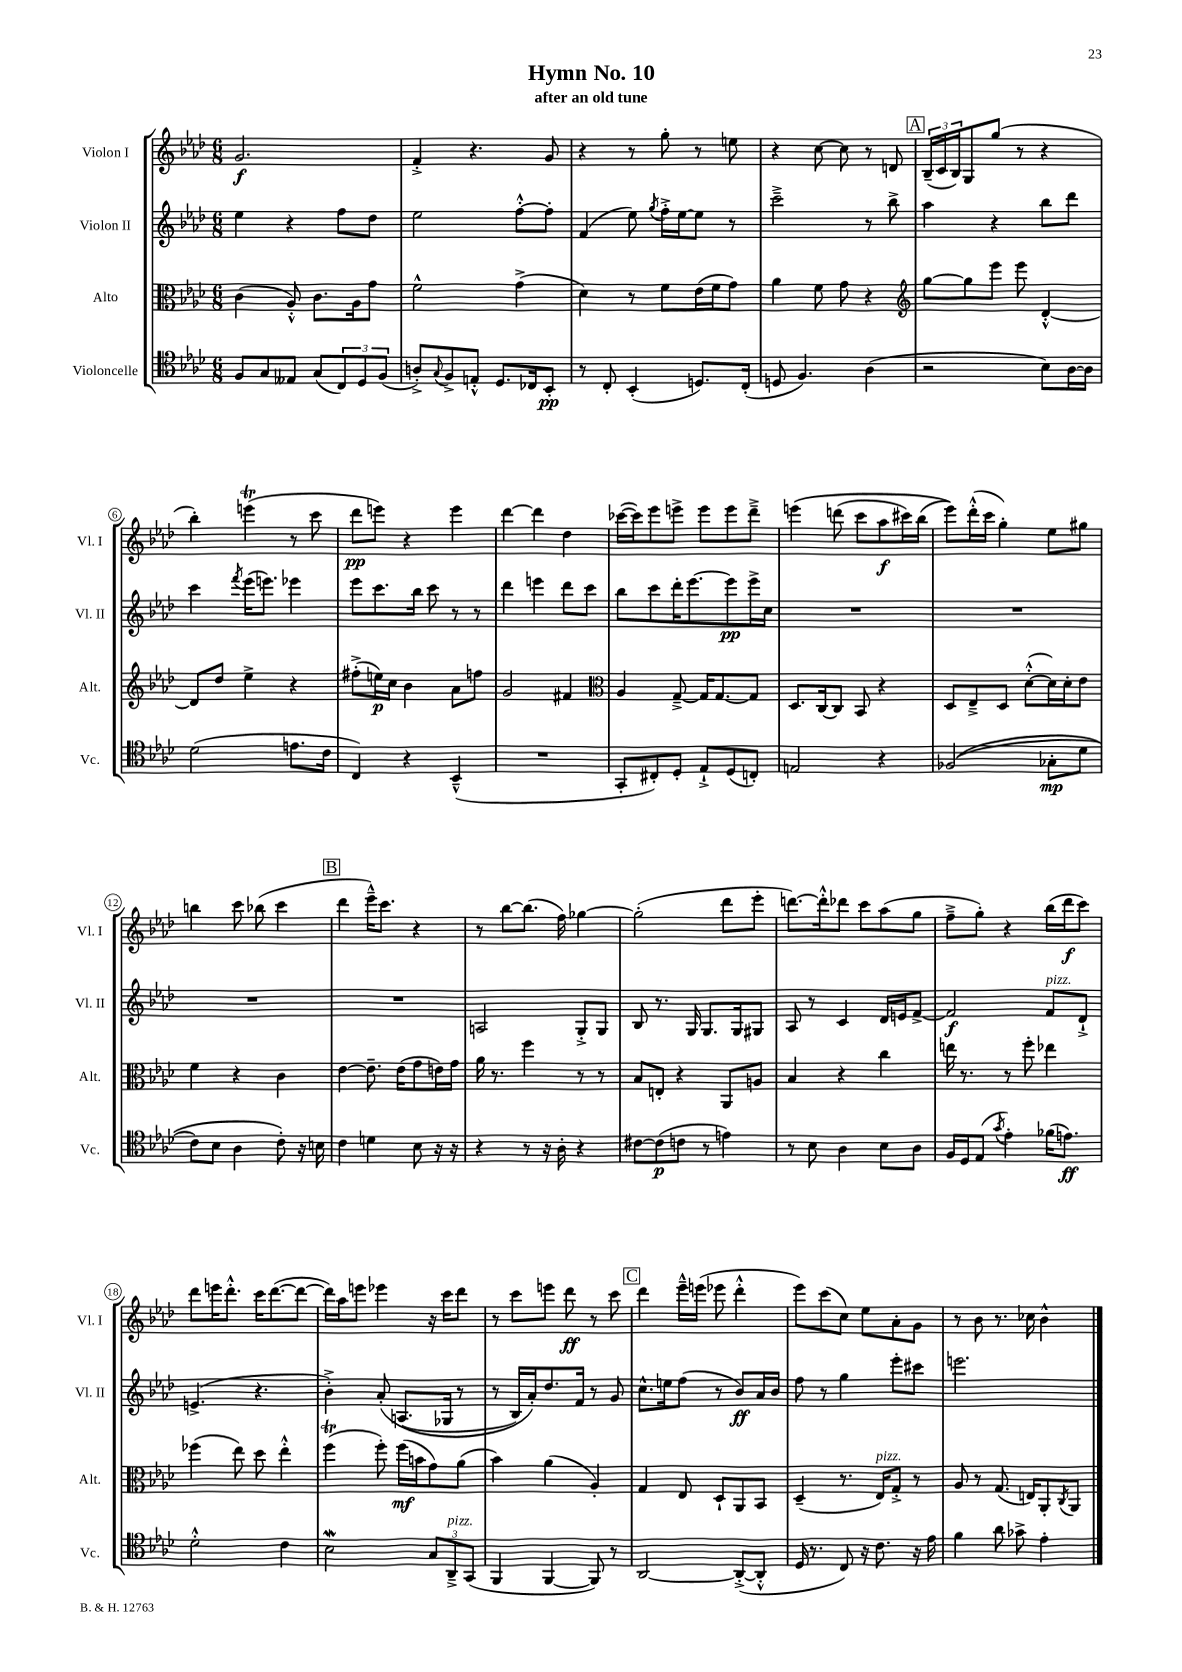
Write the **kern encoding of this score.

**kern	**dynam	**kern	**dynam	**kern	**dynam	**kern	**dynam
*part4	*part4	*part3	*part3	*part2	*part2	*part1	*part1
*staff4	*staff4	*staff3	*staff3	*staff2	*staff2	*staff1	*staff1
*I"Violoncelle	*	*I"Alto	*	*I"Violon II	*	*I"Violon I	*
*I'Vc.	*	*I'Alt.	*	*I'Vl. II	*	*I'Vl. I	*
*clefC4	*	*clefC3	*	*clefG2	*	*clefG2	*
*k[b-e-a-d-]	*	*k[b-e-a-d-]	*	*k[b-e-a-d-]	*	*k[b-e-a-d-]	*
*M6/8	*	*M6/8	*	*M6/8	*	*M6/8	*
=1	=1	=1	=1	=1	=1	=1	=1
8F/L	.	(4c\	.	4ee-\	.	2.g/	f
8G/	.	.	.	.	.	.	.
8E--X/J	.	8A-'^^/)	.	4r	.	.	.
(8G/L	.	8.c\L	.	.	.	.	.
12C/)	.	.	.	8ff\L	.	.	.
.	.	16A-\k	.	.	.	.	.
12D-/	.	.	.	.	.	.	.
.	.	8g\J	.	8dd-\J	.	.	.
(12F/J	.	.	.	.	.	.	.
=2	=2	=2	=2	=2	=2	=2	=2
8An'^/L)	.	2f^^\	.	2ee-\	.	4f'^/	.
8qqG/	.	.	.	.	.	.	.
8F^/	.	.	.	.	.	.	.
8En'^^/J	.	.	.	.	.	4.r	.
8.D-/L	.	.	.	.	.	.	.
.	.	(4g^\	.	[8ff'^^\L	.	.	.
16C-X/k	.	.	.	.	.	.	.
8BB-'/J	pp	.	.	8ff'\J]	.	8g/	.
=3	=3	=3	=3	=3	=3	=3	=3
8r	.	4d-\)	.	(4f/	.	4r	.
8C'/	.	.	.	.	.	.	.
(4BB-'/	.	8r	.	8ee-\)	.	8r	.
.	.	.	.	8qgg/	.	.	.
.	.	8f\L	.	16ff'^\LL	.	8gg'\	.
.	.	.	.	[16ee-\J	.	.	.
8.Dn/L)	.	(16e-\L	.	8ee-\J]	.	8r	.
.	.	16f\J	.	.	.	.	.
.	.	8g\J)	.	8r	.	8een\	.
(16C'/Jk	.	.	.	.	.	.	.
=4	=4	=4	=4	=4	=4	=4	=4
8Dn/	.	4a-\	.	2ccc~^\	.	4r	.
4.F/)	.	.	.	.	.	.	.
.	.	8f\	.	.	.	[8cc\	.
.	.	8g\	.	.	.	8cc\]	.
(4A-\	.	4r	.	8r	.	8r	.
.	.	.	.	8bb-^\	.	8dn/	.
!!LO:REH:place=s1:t=A
=5	=5	=5	=5	=5	=5	=5	=5
*	*	*clefG2	*	*	*	*	*
2r	.	[8gg\L	.	4aa-\	.	(24B-~/LL	.
.	.	.	.	.	.	24c/	.
.	.	.	.	.	.	24B-/J)	.
.	.	8gg\]	.	.	.	8G/	.
.	.	8eee-\J	.	4r	.	(8gg/J	.
.	.	8eee-\	.	.	.	8r	.
8B-\L)	.	[4d-'^^/	.	8bb-\L	.	4r	.
[16A-\L	.	.	.	8ddd-\J	.	.	.
16A-\JJ]	.	.	.	.	.	.	.
!!LO:LB:g=z
=6	=6	=6	=6	=6	=6	=6	=6
(2d-\	.	8d-/L]	.	4ccc\	.	4bb-'\)	.
.	.	8dd-/J	.	.	.	.	.
.	.	.	.	8qfff/	.	.	.
.	.	4ee-^\	.	(16eee-\KL	.	(4eeent\	.
.	.	.	.	8.eeen\J)	.	.	.
8.en\L	.	4r	.	4eee-X\	.	8r	.
.	.	.	.	.	.	8ccc\	.
16c\Jk	.	.	.	.	.	.	.
=7	=7	=7	=7	=7	=7	=7	=7
4C/)	.	(8ff#X'^\L	.	8eee-\L	.	8ddd-\L	pp
.	.	16een\L)	p	8.ccc\	.	8eeen\J)	.
.	.	16cc\JJ	.	.	.	.	.
4r	.	4b-\	.	.	.	4r	.
.	.	.	.	16bb-\Jk	.	.	.
.	.	.	.	8ccc\	.	.	.
(4BB-~^^/	.	8a-\L	.	8r	.	4eee\	.
.	.	8ffn\J	.	8r	.	.	.
=8	=8	=8	=8	=8	=8	=8	=8
2.r	.	2g/	.	4ddd-\	.	[4ddd-\	.
.	.	.	.	4eeen\	.	4ddd-\]	.
.	.	4f#X/	.	8ddd-\L	.	4dd-\	.
.	.	.	.	8ccc\J	.	.	.
=9	=9	=9	=9	=9	=9	=9	=9
*	*	*clefC3	*	*	*	*	*
8GG'/L	.	4A-/	.	8bb-\L	.	([16ccc-X\LL	.
.	.	.	.	.	.	16ccc-\J])	.
8C#X'/)	.	.	.	8ccc\	.	8eee-\	.
8D-'/J	.	[8G~^/	.	16ddd-'\K	.	8eeen^\J	.
.	.	.	.	[8.eee-\	.	.	.
8E-`^/L	.	16G/KL]	.	.	.	8eee\L	.
.	.	[8.G/	.	.	.	.	.
(8D-/	.	.	.	8eee-\]	pp	8eee\	.
8Cn'/J)	.	8G/J]	.	16eee-^\L	.	8ddd-~^\J	.
.	.	.	.	16cc\JJ	.	.	.
=10	=10	=10	=10	=10	=10	=10	=10
2En/	.	8.D-/L	.	2.r	.	(4eeen\	.
.	.	[16C/k	.	.	.	.	.
.	.	8C/J]	.	.	.	(8dddn\	.
.	.	8BB-/	.	.	.	8ccc\L	.
4r	.	4r	.	.	.	8aa-\	f
.	.	.	.	.	.	16ccc#X\L)	.
.	.	.	.	.	.	(16bb-\JJ	.
=11	=11	=11	=11	=11	=11	=11	=11
((2F-X/	.	8D-/L	.	2.r	.	8eee-\L))	.
.	.	8E-~^/	.	.	.	(16ddd-'^^\L	.
.	.	.	.	.	.	16ccc\JJ	.
.	.	8D-/J	.	.	.	4gg'\)	.
.	.	([8d-'^^\L	.	.	.	.	.
8G-X'\L	mp	16d-\L])	.	.	.	8ee-\L	.
.	.	16d-'\J	.	.	.	.	.
8d-\J	.	8e-\J	.	.	.	8gg#X\J	.
!!LO:LB:g=z
=12	=12	=12	=12	=12	=12	=12	=12
8c\L)	.	4f\	.	2.r	.	4bbn\	.
8B-\J	.	.	.	.	.	.	.
4A-\	.	4r	.	.	.	8ccc\	.
.	.	.	.	.	.	(8bb-X\	.
8c'\)	.	4c\	.	.	.	4ccc\	.
16r	.	.	.	.	.	.	.
16Bn\	.	.	.	.	.	.	.
!!LO:REH:place=s1:t=B
=13	=13	=13	=13	=13	=13	=13	=13
4c\	.	[4e-\	.	2.r	.	4ddd-\	.
4dn\	.	8.e-~\]	.	.	.	16eee-~^^\KL)	.
.	.	.	.	.	.	8.ccc\J	.
.	.	(16e-\KL	.	.	.	.	.
8B-\	.	8g\	.	.	.	4r	.
16r	.	16en\L)	.	.	.	.	.
16r	.	16g\JJ	.	.	.	.	.
=14	=14	=14	=14	=14	=14	=14	=14
4r	.	16a-\	.	2An/	.	8r	.
.	.	8.r	.	.	.	.	.
.	.	.	.	.	.	[8bb-\L	.
8r	.	4ff\	.	.	.	(8.bb-\J]	.
16r	.	.	.	.	.	.	.
16A-'\	.	.	.	.	.	16ff\)	.
4r	.	8r	.	8G'^/L	.	[4gg-X\	.
.	.	8r	.	8G/J	.	.	.
=15	=15	=15	=15	=15	=15	=15	=15
[8c#X\L	.	8B-/L	.	8B-/	.	(2gg-'\]	.
(8c#\]	p	8En'/J	.	8.r	.	.	.
8cn\J	.	4r	.	.	.	.	.
.	.	.	.	16G/	.	.	.
8r	.	.	.	8.G/L	.	.	.
4en\)	.	8AA-/L	.	.	.	8ddd-\L	.
.	.	.	.	16G/k	.	.	.
.	.	8An/J	.	8G#X/J	.	8eee-'\J	.
=16	=16	=16	=16	=16	=16	=16	=16
8r	.	4B-/	.	8A-/	.	[8.dddn\L)	.
8B-\	.	.	.	8r	.	.	.
.	.	.	.	.	.	16ddd'^^\k]	.
4A-\	.	4r	.	4c/	.	8ddd-X\J	.
.	.	.	.	.	.	8ccc\L	.
8B-\L	.	4cc\	.	16d-/LL	.	(8aa-\	.
.	.	.	.	16en/J	.	.	.
8A-\J	.	.	.	[8f^/J	.	8gg\J	.
=17	=17	=17	=17	=17	=17	=17	=17
16F/LL	.	16een\	.	2f/]	f	8ff~^\L	.
16D-/J	.	8.r	.	.	.	.	.
(8E-/J	.	.	.	.	.	8gg'\J)	.
8qg/	.	.	.	.	.	.	.
4e-'\)	.	8r	.	.	.	4r	.
.	.	8ff'\	.	.	.	.	.
!	!	!	!	!LO:TX:a:i:t=pizz.	!	!	!
(16f-X\KL	.	4ee-X\	.	8f/L	.	(16bb-\LL	.
8.en\J)	ff	.	.	.	.	16ddd-\J	f
.	.	.	.	8d-`^/J	.	8ccc\J)	.
!!LO:LB:g=z
=18	=18	=18	=18	=18	=18	=18	=18
2d-'^^\	.	(4ff-X\	.	(4.en^/	.	8ddd-\L	.
.	.	.	.	.	.	16eeen\K	.
.	.	.	.	.	.	8.ddd-'^^\J	.
.	.	8ee-\)	.	.	.	.	.
.	.	8dd-\	.	4.r	.	16ccc\KL	.
.	.	.	.	.	.	([8.ddd-\	.
4c\	.	4ee-'^^\	.	.	.	.	.
.	.	.	.	.	.	8ddd-\J_	.
=19	=19	=19	=19	=19	=19	=19	=19
2B-W\	.	(4ffT\	.	4b-'^\)	.	16ddd-\LL])	.
.	.	.	.	.	.	16aa-\J	.
.	.	.	.	.	.	8eeen\J	.
.	.	8ff'\)	.	(8a-'/	.	4eee-X\	.
.	.	(16ff\LL	mf	(8.An/L	.	.	.
.	.	16bn\J	.	.	.	.	.
12G/L	.	8g\)	.	.	.	16r	.
.	.	.	.	16G-X/Jk	.	16ccc\KL	.
!LO:TX:a:i:t=pizz.	!	!	!	!	!	!	!
12AA-~^/	.	.	.	.	.	.	.
.	.	(8a-\J	.	8r	.	8ddd-\J	.
(12GG/J	.	.	.	.	.	.	.
=20	=20	=20	=20	=20	=20	=20	=20
4FF/	.	4b-\)	.	8r	.	8r	.
.	.	.	.	16B-/LL)	.	8ccc\L	.
.	.	.	.	16a-'/J)	.	.	.
[4FF/	.	(4a-\	.	8.dd-/	.	8eeen\J	.
.	.	.	.	.	.	8ddd-\	ff
.	.	.	.	16f/Jk	.	.	.
8FF/])	.	4A-'/)	.	8r	.	8r	.
8r	.	.	.	8g/	.	8ccc\	.
!!LO:REH:place=s1:t=C
=21	=21	=21	=21	=21	=21	=21	=21
[2AA-/	.	4G/	.	8.cc^^\L	.	4ddd-\	.
.	.	.	.	16een\k	.	.	.
.	.	8E-/	.	(8ff\J	.	16eee-~^^\LL	.
.	.	.	.	.	.	(16eeen\JJ	.
.	.	8D-`/L	.	8r	.	8eee-X\	.
(8AA-'^/L_	.	8AA-/	.	8b-/L)	ff	4ddd-'^^\	.
8AA-'^^/J]	.	8BB-/J	.	16a-/L	.	.	.
.	.	.	.	16b-/JJ	.	.	.
=22	=22	=22	=22	=22	=22	=22	=22
16D-/	.	(4D-~/	.	8ff\	.	8eee-\L)	.
8.r	.	.	.	.	.	.	.
.	.	.	.	8r	.	(8ccc\	.
8C/)	.	8.r	.	4gg\	.	8cc\J)	.
16r	.	.	.	.	.	8ee-\L	.
!	!	!LO:TX:a:i:t=pizz.	!	!	!	!	!
8.c\	.	16E-/KL)	.	.	.	.	.
.	.	8G'^/J	.	8eee-'\L	.	8a-'\	.
16r	.	8r	.	8ccc#X\J	.	8g\J	.
16e-\	.	.	.	.	.	.	.
=23	=23	=23	=23	=23	=23	=23	=23
4f\	.	8A-/	.	2.eeen\	.	8r	.
.	.	8r	.	.	.	8b-\	.
8a-\	.	(8.G/	.	.	.	8.r	.
8g-X^\	.	.	.	.	.	.	.
.	.	16En/KL)	.	.	.	16cc-X\	.
4e-'\	.	8AA-'/	.	.	.	4b-^^\	.
.	.	8qC/	.	.	.	.	.
.	.	8AA-/J	.	.	.	.	.
==	==	==	==	==	==	==	==
*-	*-	*-	*-	*-	*-	*-	*-
